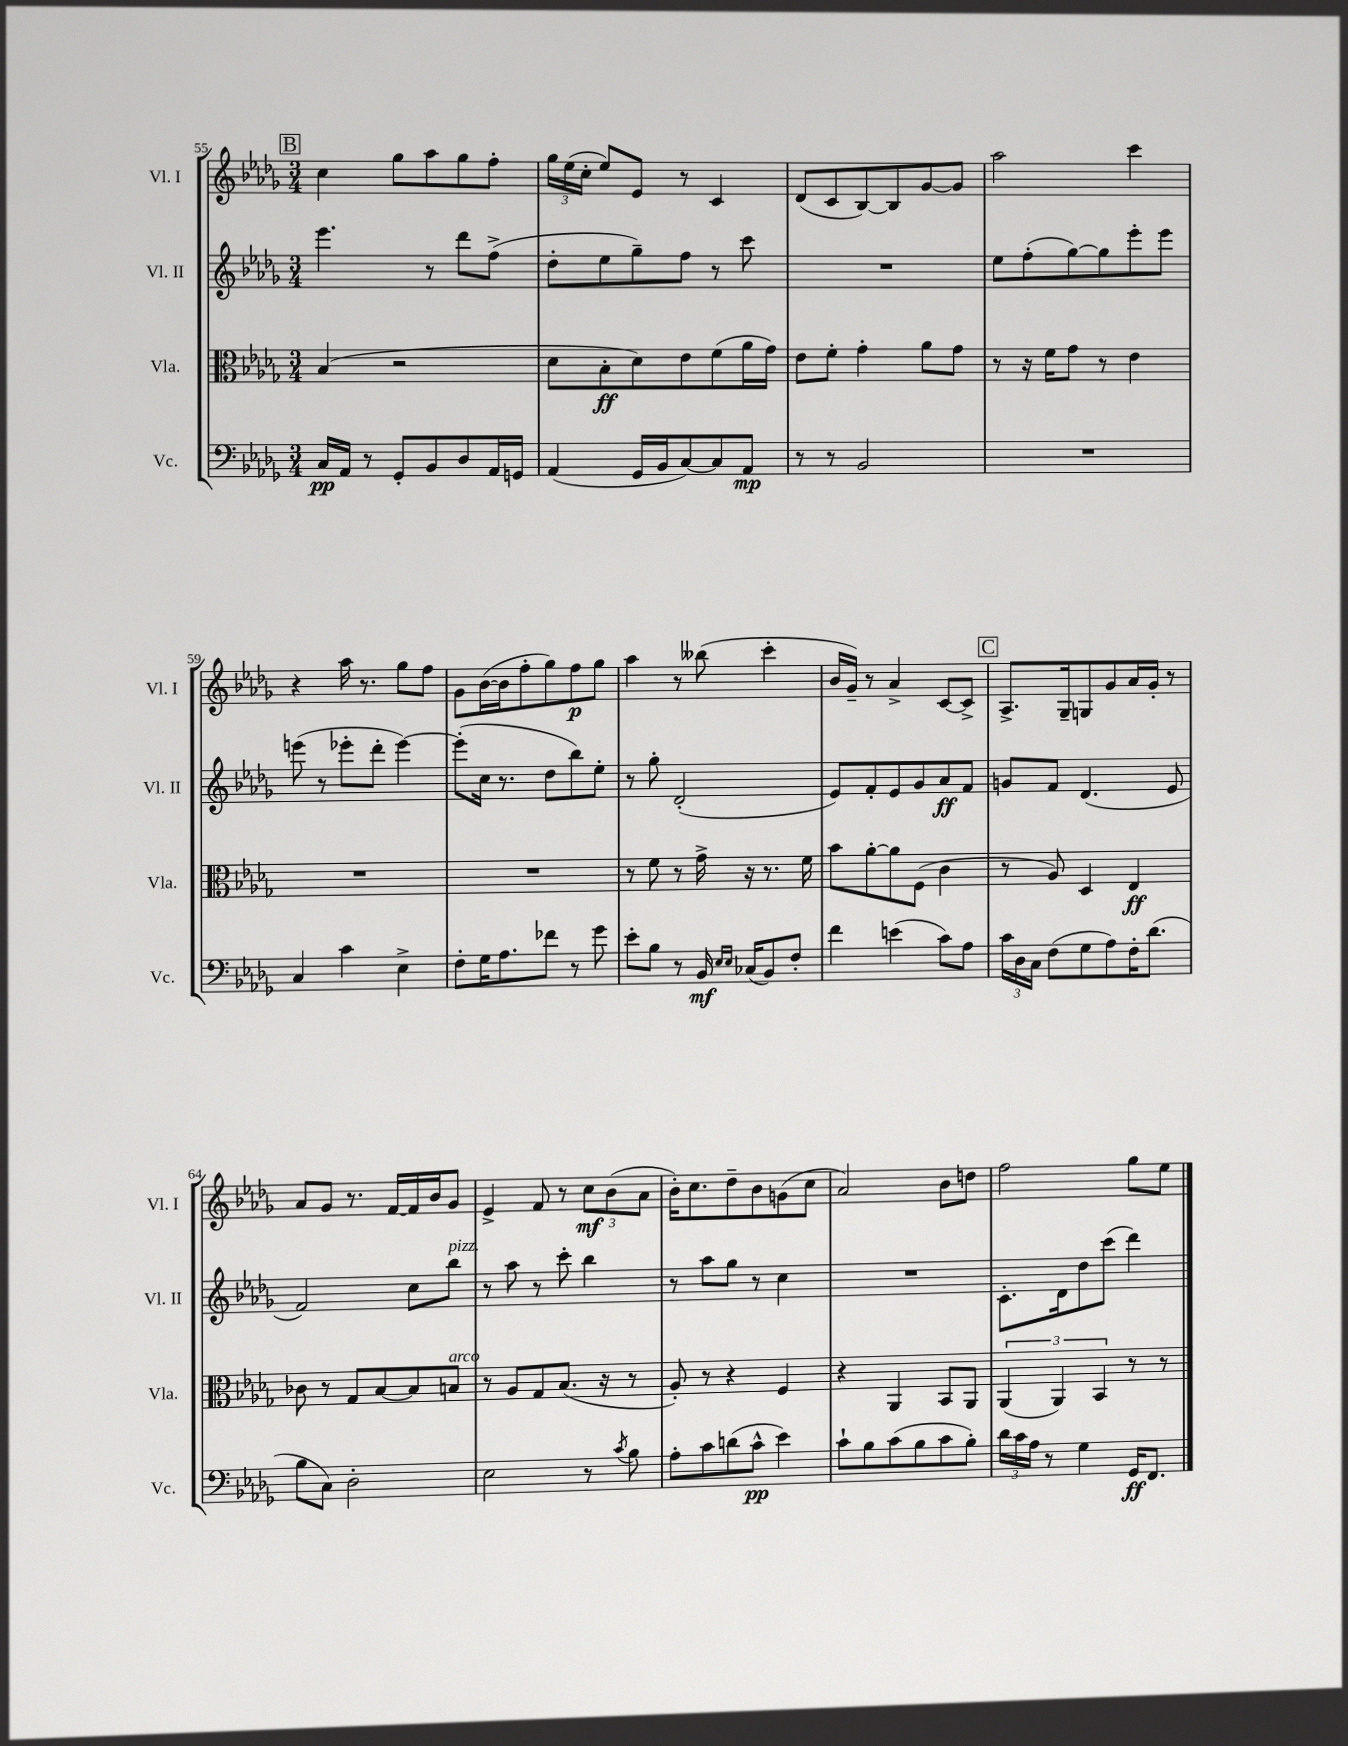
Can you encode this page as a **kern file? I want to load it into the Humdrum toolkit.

**kern	**dynam	**kern	**dynam	**kern	**dynam	**kern	**dynam
*part4	*part4	*part3	*part3	*part2	*part2	*part1	*part1
*staff4	*staff4	*staff3	*staff3	*staff2	*staff2	*staff1	*staff1
*I"Vc.	*	*I"Vla.	*	*I"Vl. II	*	*I"Vl. I	*
*I'Vc.	*	*I'Vla.	*	*I'Vl. II	*	*I'Vl. I	*
*clefF4	*	*clefC3	*	*clefG2	*	*clefG2	*
*k[b-e-a-d-g-]	*	*k[b-e-a-d-g-]	*	*k[b-e-a-d-g-]	*	*k[b-e-a-d-g-]	*
*M3/4	*	*M3/4	*	*M3/4	*	*M3/4	*
!!LO:REH:place=s1:t=B
=55	=55	=55	=55	=55	=55	=55	=55
16C/LL	pp	(4B-/	.	4.eee-\	.	4cc\	.
16AA-/JJ	.	.	.	.	.	.	.
8r	.	.	.	.	.	.	.
8GG-'/L	.	2r	.	.	.	8gg-\L	.
8BB-/	.	.	.	8r	.	8aa-\	.
8D-/	.	.	.	8ddd-\L	.	8gg-\	.
16AA-/L	.	.	.	(8ff^\J	.	8ff'\J	.
16GGn/JJ	.	.	.	.	.	.	.
=56	=56	=56	=56	=56	=56	=56	=56
(4AA-/	.	8d-\L	.	8dd-'\L	.	24gg-\LL	.
.	.	.	.	.	.	(24ee-\	.
.	.	.	.	.	.	24cc'\JJ	.
.	.	8B-'\	ff	8ee-\	.	8ee-/L)	.
16GG-/LL	.	8d-\)	.	8gg-~\)	.	8e-/J	.
16BB-/J	.	.	.	.	.	.	.
[8C/)	.	8e-\	.	8ff\J	.	8r	.
8C/]	.	(8f\	.	8r	.	4c/	.
8AA-/J	mp	16a-\L	.	8ccc\	.	.	.
.	.	16g-\JJ)	.	.	.	.	.
=57	=57	=57	=57	=57	=57	=57	=57
8r	.	8e-\L	.	2.r	.	(8d-/L	.
8r	.	8f'\J	.	.	.	8c/	.
2BB-/	.	4g-'\	.	.	.	[8B-/)	.
.	.	.	.	.	.	8B-/]	.
.	.	8a-\L	.	.	.	[8g-/	.
.	.	8g-\J	.	.	.	8g-/J]	.
=58	=58	=58	=58	=58	=58	=58	=58
2.r	.	8r	.	8ee-\L	.	2aa-\	.
.	.	16r	.	(8ff'\	.	.	.
.	.	16f\KL	.	.	.	.	.
.	.	8g-\J	.	[8gg-\)	.	.	.
.	.	8r	.	8gg-\]	.	.	.
.	.	4e-\	.	8eee-'\	.	4ccc\	.
.	.	.	.	8eee-\J	.	.	.
!!LO:LB:g=z
=59	=59	=59	=59	=59	=59	=59	=59
4C/	.	2.r	.	(8eeen\	.	4r	.
.	.	.	.	8r	.	.	.
4c\	.	.	.	8eee-X'\L	.	16aa-\	.
.	.	.	.	.	.	8.r	.
.	.	.	.	8ddd-'\J	.	.	.
4E-^\	.	.	.	[4eee-\)	.	8gg-\L	.
.	.	.	.	.	.	8ff\J	.
=60	=60	=60	=60	=60	=60	=60	=60
8F'\L	.	2.r	.	(8eee-'\L]	.	8g-\L	.
16G-\K	.	.	.	16cc\Jk	.	([16b-\L	.
8.A-\	.	.	.	8.r	.	16b-\J]	.
.	.	.	.	.	.	8ff'\	.
8f-X\J	.	.	.	8dd-\L	.	8gg-\)	.
8r	.	.	.	8bb-\)	.	8ff\	p
8g-\	.	.	.	8ee-'\J	.	8gg-\J	.
=61	=61	=61	=61	=61	=61	=61	=61
8e-'\L	.	8r	.	8r	.	4aa-\	.
8B-\J	.	8f\	.	8gg-'\	.	.	.
8r	.	8r	.	(2d-'/	.	8r	.
16BB-/	mf	16g-^\	.	.	.	(8bb--X\	.
16qqE-/LL	.	.	.	.	.	.	.
16qqE-/JJ	.	.	.	.	.	.	.
(16C-X/KL	.	16r	.	.	.	.	.
8BB-/)	.	8.r	.	.	.	4ccc'\	.
8F'/J	.	.	.	.	.	.	.
.	.	16f\	.	.	.	.	.
=62	=62	=62	=62	=62	=62	=62	=62
4f\	.	8b-\L	.	8e-/L)	.	16b-/LL	.
.	.	.	.	.	.	16g-~/JJ)	.
.	.	[8a-'\	.	8f'/	.	8r	.
(4en\	.	8a-\]	.	8e-/	.	4a-^/	.
.	.	(8F\J	.	8g-/	.	.	.
8c\L)	.	4c\	.	8a-/	ff	[8c/L	.
8A-\J	.	.	.	8f/J	.	8c^/J]	.
!!LO:REH:place=s1:t=C
=63	=63	=63	=63	=63	=63	=63	=63
24c\LL	.	8r	.	8gn/L	.	8.A-^/L	.
24D-\	.	.	.	.	.	.	.
24C\JJ	.	.	.	.	.	.	.
(8F\L	.	8A-/)	.	8f/J	.	.	.
.	.	.	.	.	.	16G-~/k	.
8G-\	.	4D-/	.	(4.d-/	.	8Gn/	.
8A-\)	.	.	.	.	.	8g-/	.
16F'\K	.	4E-/	ff	.	.	16a-/L	.
(8.d-\J	.	.	.	.	.	16g-'/JJ	.
.	.	.	.	8e-/	.	8r	.
!!LO:LB:g=z
=64	=64	=64	=64	=64	=64	=64	=64
8B-\L	.	8c-X\	.	2f/)	.	8a-/L	.
8C\J)	.	8r	.	.	.	8g-/J	.
2D-'\	.	8G-/L	.	.	.	8.r	.
.	.	[8B-/	.	.	.	.	.
.	.	.	.	.	.	[16f/LL	.
.	.	8B-/]	.	8cc\L	.	16f/]	.
.	.	.	.	.	.	16b-/J	.
!	!	!	!	!LO:TX:a:i:t=pizz.	!	!	!
!	!	!LO:TX:a:i:t=arco	!	!	!	!	!
.	.	8Bn/J	.	8bb-\J	.	8g-/J	.
=65	=65	=65	=65	=65	=65	=65	=65
2E-\	.	8r	.	8r	.	4e-^/	.
.	.	8A-/L	.	8aa-\	.	.	.
.	.	8G-/	.	8r	.	8f/	.
.	.	(8.B-/J	.	8ccc'\	.	8r	.
8r	.	.	.	4bb-\	.	12cc\L	mf
.	.	16r	.	.	.	.	.
.	.	.	.	.	.	(12b-\	.
8qc/	.	.	.	.	.	.	.
8B-\	.	8r	.	.	.	.	.
.	.	.	.	.	.	12a-\J	.
=66	=66	=66	=66	=66	=66	=66	=66
8A-'\L	.	8A-'/)	.	8r	.	16b-'\KL)	.
.	.	.	.	.	.	8.cc\	.
8c\	.	8r	.	8aa-\L	.	.	.
(8dn\	.	4r	.	8gg-\J	.	8dd-~\	.
8c^^\J	pp	.	.	8r	.	8b-\	.
4e-\)	.	4F/	.	4cc\	.	(8gn\	.
.	.	.	.	.	.	8cc\J	.
=67	=67	=67	=67	=67	=67	=67	=67
8c`\L	.	4r	.	2.r	.	2a-/)	.
8B-\	.	.	.	.	.	.	.
(8c\	.	4AA-/	.	.	.	.	.
8B-\	.	.	.	.	.	.	.
8c\	.	8BB-/L	.	.	.	8b-\L	.
8B-'\J)	.	8AA-/J	.	.	.	8ddn\J	.
=68	=68	=68	=68	=68	=68	=68	=68
24d-\LL	.	(6AA-/	.	8.c'\L	.	2ff\	.
24c\	.	.	.	.	.	.	.
24A-\JJ	.	.	.	.	.	.	.
8r	.	.	.	.	.	.	.
.	.	6AA-/)	.	.	.	.	.
.	.	.	.	16d-\k	.	.	.
4G-\	.	.	.	8dd-\	.	.	.
.	.	6BB-/	.	.	.	.	.
.	.	.	.	(8ccc\J	.	.	.
16GG-/KL	ff	8r	.	4ddd-\)	.	8gg-\L	.
8.FF/J	.	.	.	.	.	.	.
.	.	8r	.	.	.	8ee-\J	.
==	==	==	==	==	==	==	==
*-	*-	*-	*-	*-	*-	*-	*-
